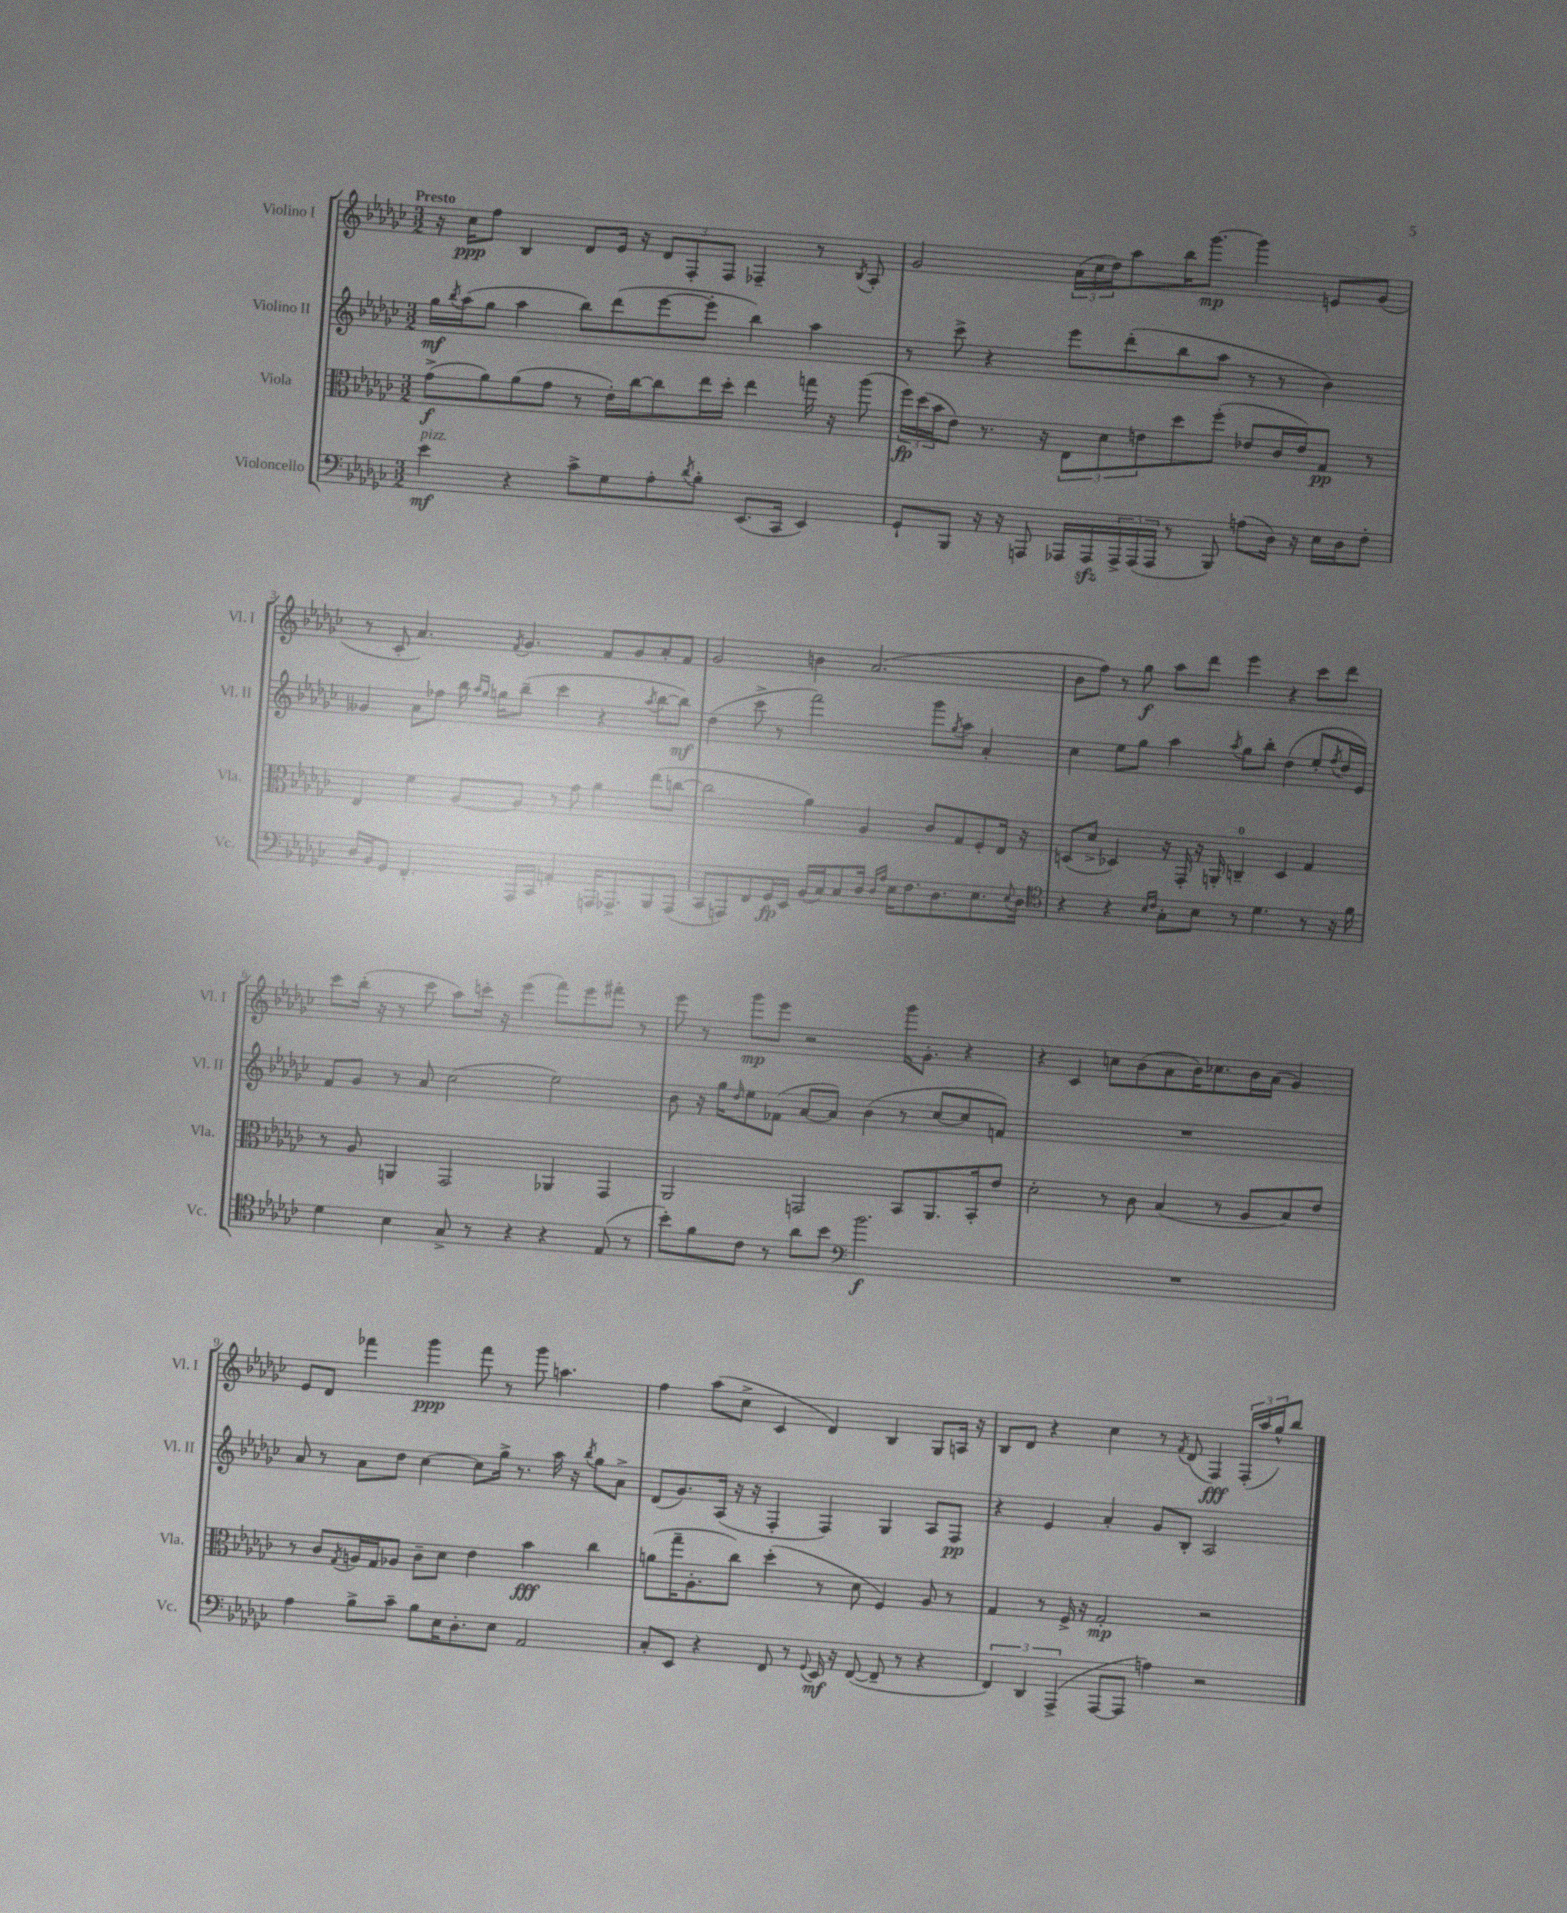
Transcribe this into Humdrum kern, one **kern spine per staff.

**kern	**kern	**kern	**kern
*staff4	*staff3	*staff2	*staff1
*clefF4	*clefC3	*clefG2	*clefG2
*k[b-e-a-d-g-c-]	*k[b-e-a-d-g-c-]	*k[b-e-a-d-g-c-]	*k[b-e-a-d-g-c-]
*M3/2	*M3/2	*M3/2	*M3/2
4e-	(8g-^	16gg-	16r
.	.	8qbb-	.
.	.	(16aa-	16cc-
.	8a-)	8gg-	8ff
4r	(8a-	4aa-	4B-
.	8g-	.	.
8c-^	8r	8bb-)	8d-
8G-	16e-')	(8ddd-	16e-
.	[16cc-	.	16r
8A-'	8cc-]	[8eee-	12d-
.	.	.	12F'
8qd-	.	.	.
8B-'	16ee-	8eee-']	.
.	.	.	12F
.	16dd-'	.	.
(8.EE-	4ee-	4bb-)	4F-~
16CC-	.	.	.
4EE-)	16gg	4aa-	8r
.	16r	.	.
.	.	.	8qB-
.	(8aa-	.	8A-'
=	=	=	=
8GG-`	24ff)	8r	2g-
.	(24dd-	.	.
.	24b-	.	.
8BBB-	8e-)	8ccc-^	.
16r	8.r	4r	.
16r	.	.	.
8AAA	.	.	.
.	16r	.	.
16AAA-	12E-	8eee-	(24a-
.	.	.	24cc-
16AAA-	.	.	.
.	12d-	.	24dd-)
24AAA-^	.	(8ddd-'	8aa-
(24AAA-	12e	.	.
24AAA-	.	.	.
8r	8dd-	8bb-	16bb-
.	.	.	[8.ggg-
8BBB-)	(8ff'	8aa-	.
(8A	8e-	8r	4ggg-]
16D-)	16c-	8r	.
16r	16e-)	.	.
16E-	8G-	4b-)	8e
16D-	.	.	.
8F'	8r	.	(8g-
=	=	=	=
16D-	4E-	4g--	8r
16BB-	.	.	.
8GG-	.	.	8c-'
4.FF'	4f	8a-	4.a-)
.	.	8ff-	.
.	[8A-	16bb-	.
.	.	16qqaa-	.
.	.	16qqgg-	.
.	.	16gg	.
.	.	.	8qf
16AAA-	8A-]	(8bb-~	4.g-
16CC-	.	.	.
4AA'	8r	4ccc-	.
.	8g-	.	.
16AAA	4a-	4r	8f
8.AAA-^	.	.	.
.	.	.	8g-
.	.	8qaa-	.
8BBB-	(8ee-	[8bb-	8a-'
(8AAA-	[8cc	8bb-])	8f
=	=	=	=
8CC-	2cc]	(4dd-	2g-
8AAA)	.	.	.
8FF	.	8ccc-^	.
16GG-	.	8r	.
16EE-	.	.	.
(16BB-	4a-)	2fff)	4b
16C-)	.	.	.
8C-	.	.	.
16D-	4A-	.	(2.a-
16qqD-	.	.	.
16qqA-	.	.	.
16E-	.	.	.
8.F	.	.	.
.	8c-	8ggg-	.
8.D-	.	.	.
.	.	8qgg-	.
.	8G-	8aa-	.
8.E-	8F'	4a-'	.
.	16E-	.	.
8qqE-	.	.	.
16D-	16r	.	.
=	=	=	=
*clefC4	*	*	*
4r	(8D	4cc-	8b-
.	8d-^	.	8ff)
4r	4D-)	8ee-	8r
.	.	8gg-	8gg-
16qqB-	.	.	.
16qqc-	.	.	.
8G-'	16r	4aa-	8aa-
.	16GG-'	.	.
8B-	16r	.	8ddd-
.	16AA'	.	.
.	.	8qaa-	.
8r	4C~	8gg-	4eee-
4.d-	.	8bb-'	.
.	4D-	(4dd-	4r
8r	4G-	8ee-'	8ccc-
.	.	8qff	.
16r	.	16dd-	8ddd-
16f	.	16e-)	.
=	=	=	=
4d-	8r	8f	8ccc-
.	8A-	8g-	(16bb-'
.	.	.	16r
4B-	4AA	8r	8r
.	.	8a-	8ccc-
8G-^	2GG-	(2cc-	8aa-)
8r	.	.	16ccc'
.	.	.	16r
4r	.	.	(4eee-
4r	4AA-	2ee-)	8fff)
.	.	.	8eee-
(8E-	4GG-	.	8fff#'
8r	.	.	8r
=	=	=	=
8b-')	2AA-	8b-	8eee-
8f	.	16r	8r
.	.	16gg-	.
.	.	16qqdd-	.
8c-	.	8ee-	8ggg-
8r	.	(8f-	8eee-
8a-	2GG	[8a-	2r
8b-	.	8a-])	.
*clefF4	*	*	*
2.b-	.	(4b-	.
.	8BB-	8r	16ggg-
.	.	.	8.g-'
.	8.AA-	[8cc-	.
.	.	8cc-]	4r
.	16BB-'	.	.
.	8e-	8f)	.
=	=	=	=
1.r	2d-'	1.r	4r
.	.	.	4c-
.	8r	.	8cc
.	8c-	.	(8b-
.	(4B-	.	8a-
.	.	.	16b-)
.	.	.	8.cc-
.	8r	.	.
.	8A-	.	16b-
.	.	.	(16a-
.	8B-)	.	4g-)
.	8e-	.	.
=	=	=	=
4A-	8r	8a-	8e-
.	8c-	8r	8d-
.	8qG-	.	.
8B-^	16A	8a-	4fff-
.	16G-	.	.
8c-~	8A-	8dd-	.
8B-	8c-~	[4cc-	4ggg-
16E-	8d-	.	.
8.D-'	.	.	.
.	4e-	8cc-]	8fff-
8E-	.	16gg-^	8r
.	.	8.r	.
2AA-	4b-	.	8ggg-
.	.	16aa-	4.aa
.	.	16r	.
.	.	8qbb-	.
.	4cc-	8gg-	.
.	.	8a-^	.
=	=	=	=
8C-'	(8a	(8d-	4ff
8EE-	16gg-~	8.g-)	.
.	8.A-'	.	.
4r	.	.	(8aa-
.	.	(16A-	.
.	8cc-)	16r	8cc-^
.	.	16r	.
8FF	(4dd-'	4F'	4c-
8r	.	.	.
8qqGG-	.	.	.
16EE-	8r	4F)	4d-)
16r	.	.	.
([8FF	8d-	.	.
8FF~]	4F)	4G-	4B-
8r	.	.	.
4r	8A-	8A-	8G-
.	8r	8F	16A
.	.	.	16r
=	=	=	=
6FF)	4G-	4r	8B-
.	.	.	8d-
6DD-	.	.	.
.	8r	4e-	4r
(6AAA-^	.	.	.
.	16F^	.	.
.	16r	.	.
[8AAA-	2G-'	4a-'	4cc-
8AAA-]	.	.	.
4A)	.	8g-	8r
.	.	.	8qf
.	.	8B-'	(8d-
2r	2r	2A-	4F)
.	.	.	(24F'
.	.	.	24aa-
.	.	.	24gg-^^)
.	.	.	8bb-
==	==	==	==
*-	*-	*-	*-
